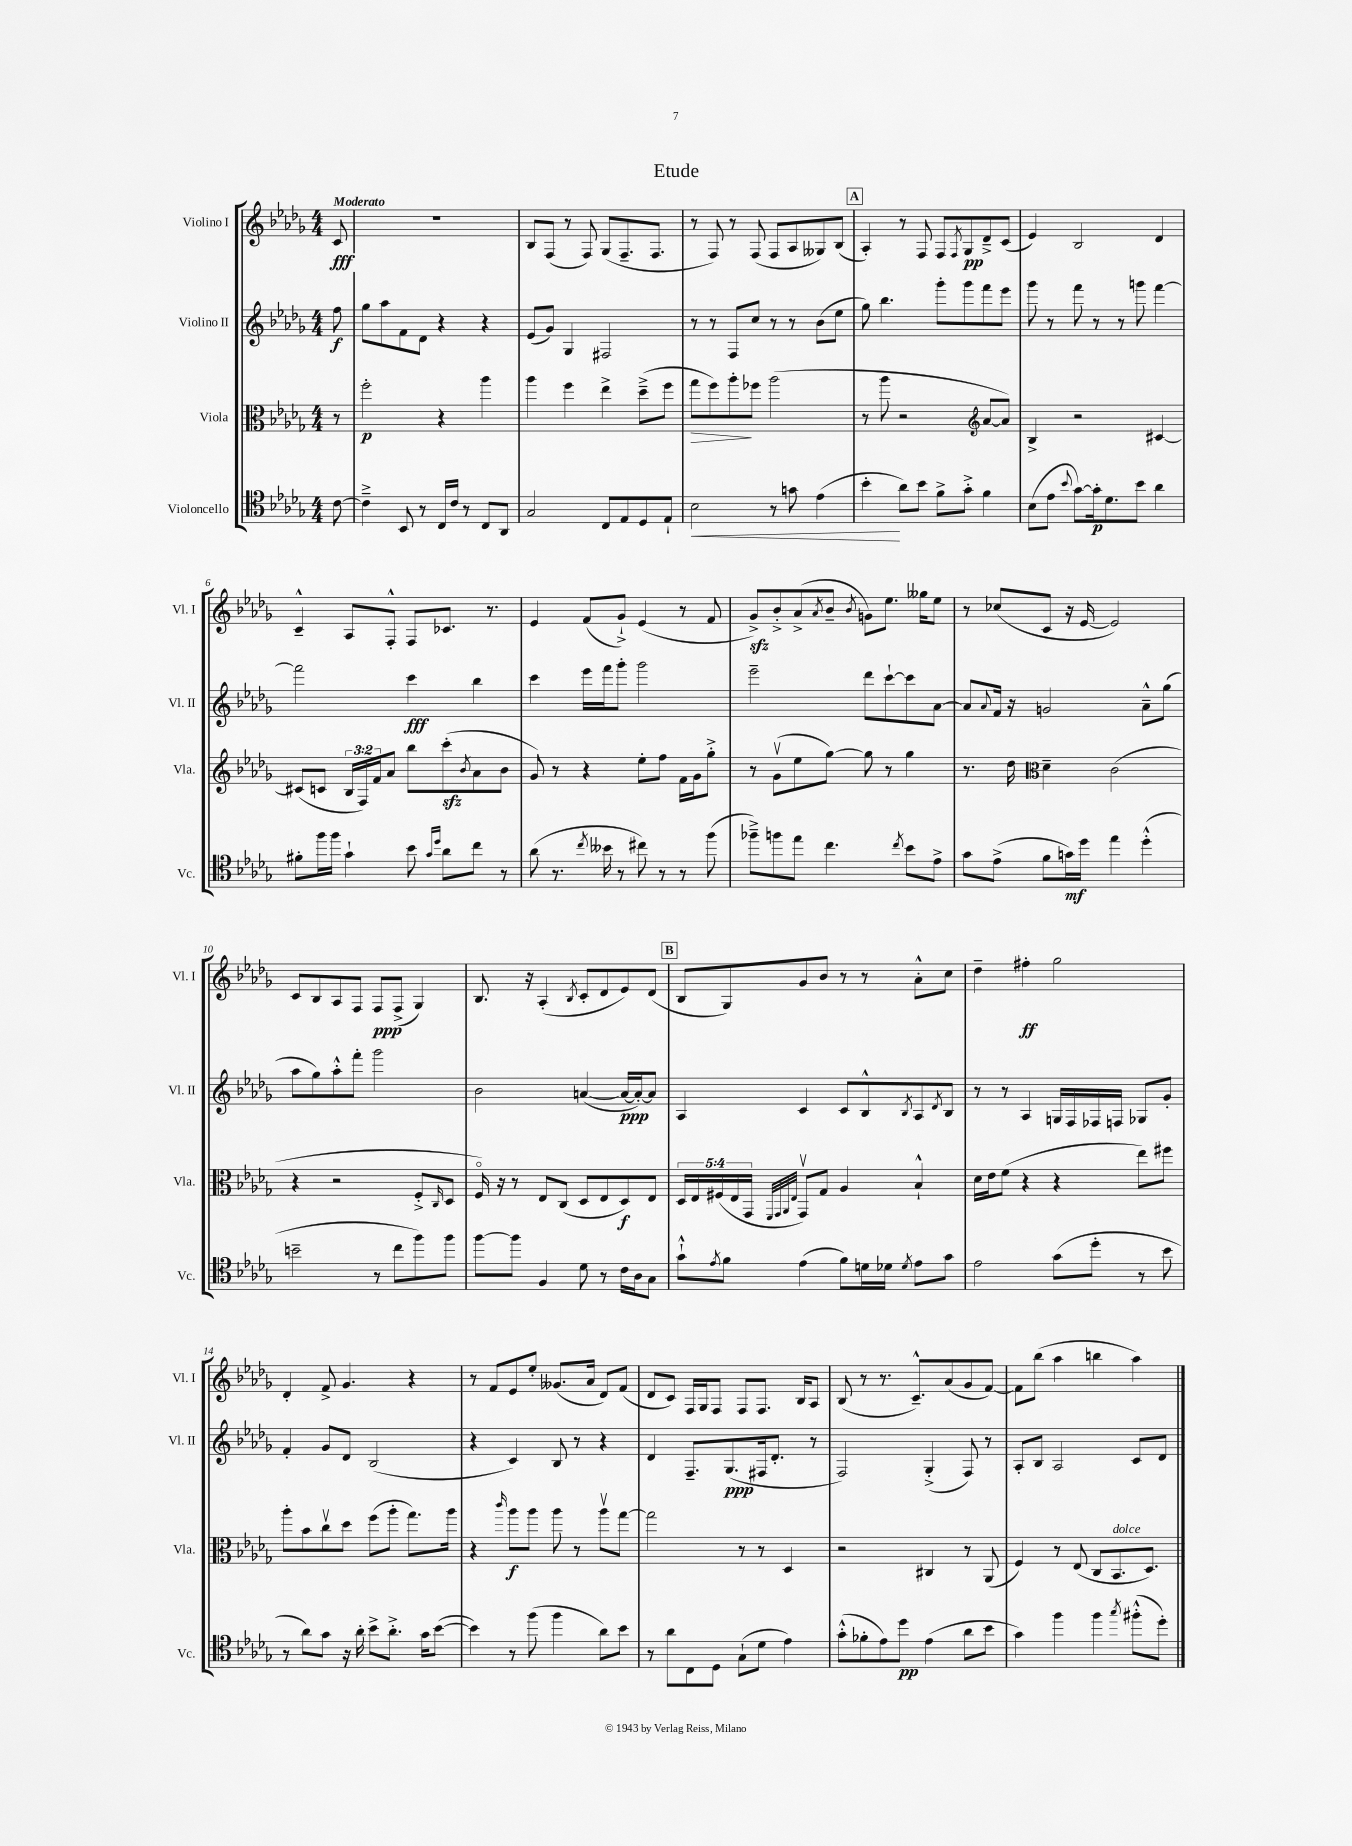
\header { title = "Etude" }
<<
\new StaffGroup <<
\new Staff = "s0" \with { instrumentName = "Violino I" shortInstrumentName = "Vl. I" } {
    \clef treble \key des \major \numericTimeSignature \time 4/4 \partial 8 \tempo "Moderato"
    c'8\fff |
    R1 |
    bes8 f8( r8 f8) ges8( f8.-- f8. |
    r8 f8) r8 f8( f8 aes8 geses8) bes8( |
    \mark \markup { \box "A" } aes4-.) r8 f8 f8 \acciaccatura { f8 } ges8\pp des'8---> c'8( |
    ees'4) bes2 des'4 |
    c'4---^ aes8 f8-.-^ f8 ces'8. r8. |
    ees'4 f'8( ges'8-!->) ees'4( r8 f'8 |
    ges'8->\sfz) bes'8-.-> aes'8->( \acciaccatura { aes'8 } bes'8-- \acciaccatura { bes'8 } g'8) ees''8. geses''16 ees''8 |
    r8 ces''8( c'8 r16 ees'16~ ees'2) |
    c'8 bes8 aes8 f8 f8\ppp f8->( ges4) |
    bes8. r16 aes4-.( \acciaccatura { bes8 } c'8-. des'8 ees'8) des'8( |
    \mark \markup { \box "B" } bes8 ges8) ges'8 bes'8 r8 r8 aes'8-.-^ c''8 |
    des''4-- fis''4-.\ff ges''2 |
    des'4-. f'8-> ges'4. r4 |
    r8 f'8 ees'8 ees''8-. geses'8.( aes'16 des'8) f'8( |
    des'8 c'8) f16 ges16 f8 f8 f8. bes16 aes8 |
    bes8( r8 r8. c'8.---^) aes'8( ges'8 f'8~) |
    f'8 bes''8( aes''4 b''4 aes''4) \bar "|." |
}
\new Staff = "s1" \with { instrumentName = "Violino II" shortInstrumentName = "Vl. II" } {
    \clef treble \key des \major \numericTimeSignature \time 4/4 \partial 8
    f''8\f |
    ges''8 aes''8 f'8 des'8 r4 r4 |
    ees'8( ges'8) ges4 fis2 |
    r8 r8 f8 c''8 r8 r8 bes'8( ees''8 |
    \mark \markup { \box "A" } ges''8) bes''4. ges'''8-. ges'''8 f'''8 ees'''8 |
    ges'''8 r8 f'''8 r8 r8 g'''8 f'''4~ |
    f'''2 c'''4\fff bes''4 |
    c'''4 ees'''16 f'''16 ges'''8-. ges'''2 |
    ees'''2-- des'''8 c'''8~-! c'''8 aes'8~ |
    aes'8 \appoggiatura { aes'8 } f'16 r16 g'2 aes'8---^ ges''8( |
    aes''8 ges''8) aes''8-.-^ f'''8-. ges'''2 |
    bes'2 a'4~( a'16~\ppp a'16~-.) a'8 |
    \mark \markup { \box "B" } aes4 c'4 c'8 bes8-^ \acciaccatura { bes8 } aes8 \acciaccatura { des'8 } bes8 |
    r8 r8 aes4 g16 f16 fes16 f16 ges8 ges'8-. |
    f'4-. ges'8 des'8 bes2( |
    r4 c'4) bes8 r8 r4 |
    des'4 f8.-- ges8.\ppp( fis16 des'8.-. r8 |
    f2) ges4-.->( f8) r8 |
    aes8-. bes8 aes2 c'8 des'8 \bar "|." |
}
\new Staff = "s2" \with { instrumentName = "Viola" shortInstrumentName = "Vla." } {
    \clef alto \key des \major \numericTimeSignature \time 4/4 \override Staff.TupletNumber.text = #tuplet-number::calc-fraction-text \partial 8
    r8 |
    f''2-.\p r4 aes''4 |
    aes''4 f''4 ees''4-> des''8--->( f''8 |
    ges''8\> f''8) aes''8-.\! fes''8 aes''2( |
    \mark \markup { \box "A" } r8 aes''8 r2 \clef treble aes'8~ aes'8) |
    bes4-> r2 cis'4~ |
    cis'8( c'8 \tuplet 3/2 { bes16 f16) f'16 } aes'8 bes''8 c'''8-.\sfz( \acciaccatura { bes'8 } aes'8 bes'8 |
    ges'8) r8 r4 ees''8-. f''8 f'16 ges'16 ges''8-.-> |
    r8 ges'8\upbow( ees''8 ges''8~) ges''8 r8 ges''4 |
    r8. des''16 \clef alto des'4-- c'2( |
    r4 r2 f8-.-> \grace { c16 } des8 |
    f16\flageolet) r16 r8 ees8 c8( des8 ees8 des8\f) ees8 |
    \mark \markup { \box "B" } \tuplet 5/4 { des16 ees16 fis16( ees16 ges,16 } \grace { f,32 ges,32 aes,32 ees32 } ges,8\upbow) ges8 aes4 bes4-!-^ |
    des'16 ees'16 f'8( r4 r4 ees''8) fis''8 |
    aes''8-. bes'8 c''8\upbow des''8 f''8( aes''8-. ges''8.) aes''16 |
    r4 \grace { c'''16 } aes''8\f aes''8 aes''8 r8 aes''8\upbow ges''8~ |
    ges''2 r8 r8 des4 |
    r2 cis4 r8 aes,8( |
    f4) r8 ees8( c8 bes,8.^\markup { \italic "dolce" } des8.) \bar "|." |
}
\new Staff = "s3" \with { instrumentName = "Violoncello" shortInstrumentName = "Vc." } {
    \clef tenor \key des \major \numericTimeSignature \time 4/4 \partial 8
    c'8~ |
    c'4---> bes,8 r8 c16 c'16 r8 c8 aes,8 |
    ges2 c8 ees8 des8 ees8-! |
    bes2\< r8 g'8 ees'4( |
    \mark \markup { \box "A" } bes'4-.\! aes'8) bes'8 f'8-> ges'8-.-> f'4 |
    bes8( ees'8 \appoggiatura { bes'8 } ges'8~) ges'16-.\p des'8. bes'8 aes'4 |
    fis'8-. f''16 f''16 ges'4-! bes'8 \grace { ges'16 des''16 } aes'8 c''8 r8 |
    aes'8( r8. \acciaccatura { c''8 } beses'16 r8 cis''8) r8 r8 f''8( |
    fes''8--->) f''8 ees''8 c''4. \acciaccatura { c''8 } bes'8 ees'8-> |
    ges'8 ees'8->( f'8 g'16\mf) des''16 ees''4 des''4-.-^( |
    b'2-- r8 c''8 f''8) f''8 |
    f''8~ f''8 f4 des'8 r8 c'16 aes16 ges8 |
    \mark \markup { \box "B" } ges'8-!-^ \acciaccatura { ees'8 } f'8 ees'4( f'8) d'16 des'16 \acciaccatura { des'8 } ees'8 ges'8 |
    ees'2 ges'8( des''8-. r8 bes'8 |
    r8 aes'8) ges'8 r16 aes'16-. bes'8-> aes'8.-.-> ges'16 bes'8~( |
    bes'4) r8 f''8( f''4 aes'8) bes'8 |
    r8 aes'8 c8 des8 ges8-!( des'8 ees'4) |
    ges'8-.-^( fes'8-. ees'8) des''8\pp ees'4( aes'8 bes'8 |
    ges'4) f''4 f''4 \acciaccatura { ges''8 } fis''8-.-^( des''8-.) \bar "|." |
}
>>
>>
